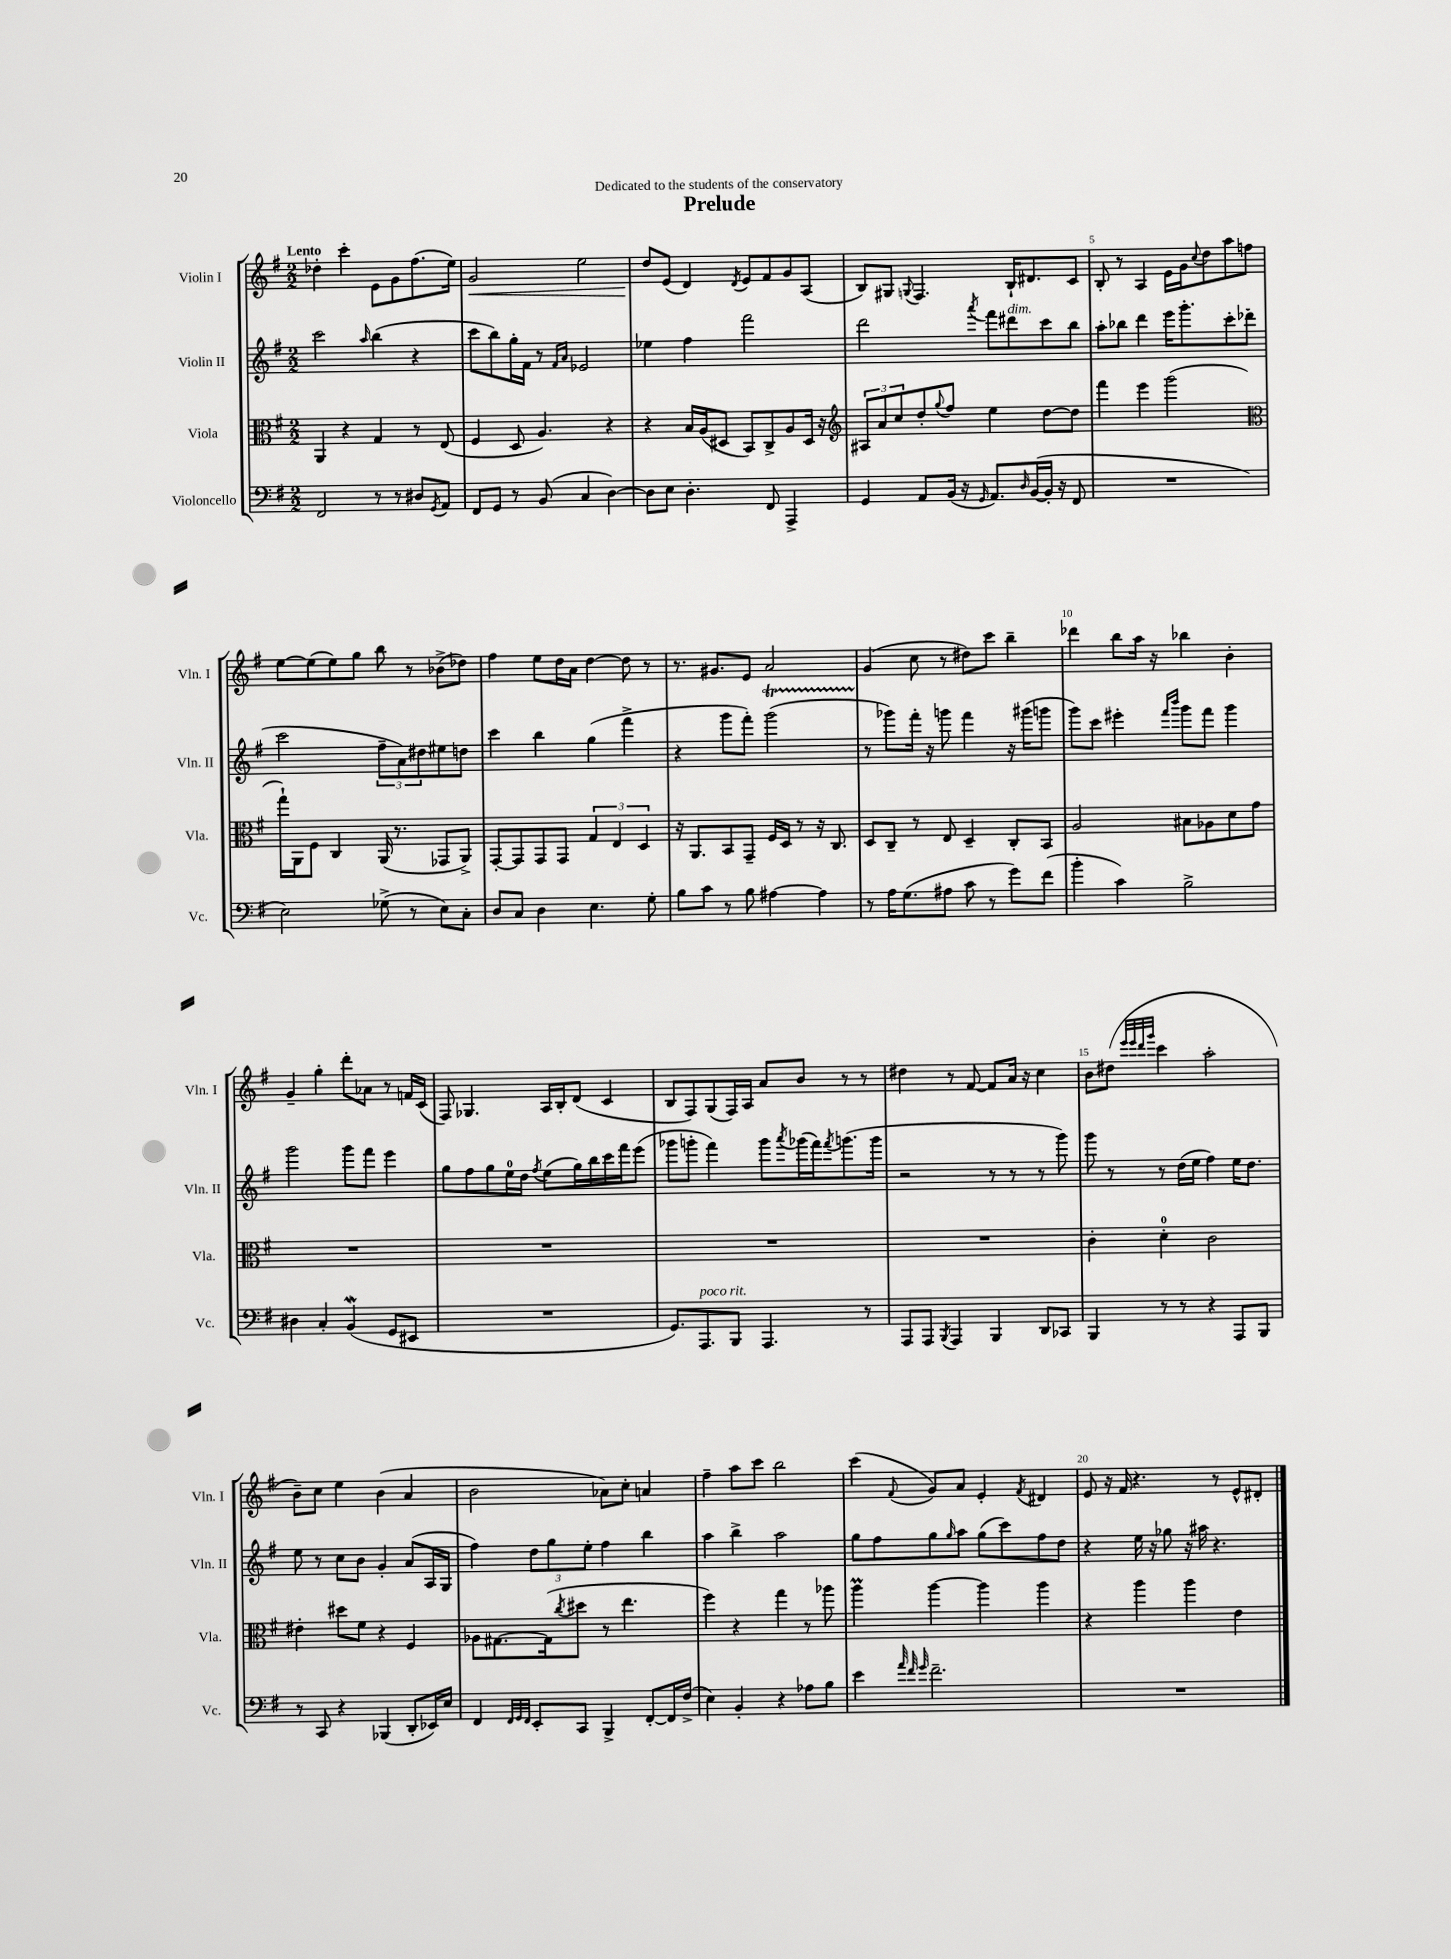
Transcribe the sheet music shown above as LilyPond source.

\header { title = "Prelude" dedication = "Dedicated to the students of the conservatory" }
<<
\new StaffGroup <<
\new Staff = "s0" \with { instrumentName = "Violin I" shortInstrumentName = "Vln. I" } {
    \clef treble \key g \major \numericTimeSignature \time 2/2 \tempo "Lento"
    des''4-. c'''4-. e'8 g'8 fis''8.( e''16) |
    g'2\< e''2 |
    d''8\! e'8( d'4) \acciaccatura { d'8 } e'8 fis'8 g'8 a8( |
    b8) gis8 \appoggiatura { g8 } fis4. b16-! dis'8. c'8 |
    b8-. r8 a4 e'16 g'16 \appoggiatura { c''8 } d''8 a''8 f''8 |
    e''8~ e''8( e''8) g''8 b''8 r8 bes'8->( des''8) |
    fis''4 e''8 d''16 a'16 d''4~ d''8 r8 |
    r8. gis'8. e'8 a'2 |
    g'4( c''8 r8 dis''8) c'''8 b''4-- |
    des'''4 b''8 a''16 r16 bes''4 b'4-. |
    g'4-- g''4-. d'''8-. aes'8 r8 f'16 c'16( |
    fis8) ges4. a16 b16-. d'8( c'4 |
    b8 fis8) g8( fis16) a16 a'8 b'8 r8 r8 |
    dis''4 r8 fis'8~ fis'8 a'16 r16 c''4 |
    b'8 dis''8( \grace { e'''32 e'''32 d'''32 g'''32 } c'''4 a''2-. |
    b'8--) c''8 e''4 b'4( a'4 |
    b'2 aes'8) c''8-. a'4 |
    fis''4-- a''8 c'''8 b''2 |
    c'''4( \appoggiatura { fis'8 } g'8) a'8 e'4-. \acciaccatura { fis'8 } dis'4 |
    e'8 r16 fis'16 r4. r8 e'8-^ dis'8-. \bar "|." |
}
\new Staff = "s1" \with { instrumentName = "Violin II" shortInstrumentName = "Vln. II" } {
    \clef treble \key g \major \numericTimeSignature \time 2/2
    c'''2 \grace { a''16 } b''4( r4 |
    c'''8 b''8) g''16-. fis'16 r8 \grace { fis'16 a'16 } ees'2 |
    ees''4 fis''4 fis'''2 |
    d'''2 \acciaccatura { a'''8 } fis'''8 dis'''8^\markup { \italic "dim." } c'''8 b''8 |
    a''8-. bes''8 d'''4 e'''16 g'''8.-. c'''8-. des'''8( |
    c'''2 \tuplet 3/2 { fis''8-- a'8) dis''8 } eis''8 d''8 |
    c'''4 b''4 g''4( fis'''4-> |
    r4 g'''8 fis'''8-.) g'''2\startTrillSpan( |
    r8\stopTrillSpan ges'''8) fis'''16-. r16 g'''8 fis'''4 r16 gis'''16( g'''8 |
    g'''8) c'''8 eis'''4-. \grace { fis'''16 b'''16 } g'''8 fis'''8 g'''4 |
    g'''2 g'''8 fis'''8 e'''4 |
    g''8 fis''8 g''8 e''16-0 d''16 \acciaccatura { fis''8 } e''8( g''16) b''16 c'''16 fis'''16 e'''8( |
    ges'''8 g'''8-. fis'''4) g'''8 \acciaccatura { a'''8 } ges'''16( fis'''16) \acciaccatura { fis'''8 } g'''8.( g'''16 |
    r2 r8 r8 r8 g'''8) |
    g'''8 r8 r8 d''16( e''16 fis''4) e''16 d''8. |
    e''8 r8 c''8 b'8 g'4-. a'8( a16 g16 |
    fis''4) \tuplet 3/2 { d''8 g''8 e''8-. } fis''4 b''4 |
    a''4 b''4-> a''2 |
    g''8 fis''8 g''8 \grace { g''16 } a''8 g''8( c'''8) fis''8 d''8 |
    r4 e''16 r16 ges''8 r16 ais''16 r4. \bar "|." |
}
\new Staff = "s2" \with { instrumentName = "Viola" shortInstrumentName = "Vla." } {
    \clef alto \key g \major \numericTimeSignature \time 2/2
    a,4 r4 g4 r8 e8( |
    fis4 d8 a4.) r4 |
    r4 b16 a16( dis8 b,8) c8-> a8 dis16 r16 |
    \clef treble \tuplet 3/2 { ais8 a'8 c''8 } d''8-. \appoggiatura { g''8 } fis''8 e''4 d''8~ d''8 |
    fis'''4 e'''4 g'''2( |
    \clef alto g''16-!) a,16 fis8 c4 a,16( r8. ges,8 a,8->) |
    g,8~-. g,8 g,8 g,8 \tuplet 3/2 { g4 e4 d4 } |
    r16 a,8. b,8 g,8-- fis16 d16 r8 r16 c8. |
    d8 c8-- r8 e8 d4-- c8-. b,8 |
    a2 bis8 aes8 d'8 g'8 |
    R1 |
    R1 |
    R1 |
    R1 |
    c'4-. d'4-0-. c'2 |
    eis'4-. dis''8 fis'8 r4 fis4 |
    aes8 gis8.~ gis16( \acciaccatura { c''8 } dis''8 r8 e''4. |
    fis''4) r4 g''4 r8 aes''8 |
    a''4\prall a''4~ a''4 a''4 |
    r4 a''4 a''4 e'4 \bar "|." |
}
\new Staff = "s3" \with { instrumentName = "Violoncello" shortInstrumentName = "Vc." } {
    \clef bass \key g \major \numericTimeSignature \time 2/2
    fis,2 r8 r8 dis8 \acciaccatura { g,8 } a,8 |
    fis,8 g,8 r8 b,8( c4 d4~) |
    d8 e8 d4.-. fis,8 a,,4-> |
    g,4 a,8 b,16( r16 \grace { g,16 } a,8.) \grace { d16 } b,16~( b,16-. r16 fis,8 |
    R1 |
    e2) ges8->( r8 e8) c8-. |
    d8 c8 d4 e4. g8-. |
    b8 c'8 r8 b8 ais4~ ais4 |
    r8 a16 g8.( ais8 c'8 r8 g'8) fis'8( |
    b'4-. c'4) b2-> |
    dis4 c4-. b,4\mordent( g,8 eis,8 |
    R1 |
    g,8.) a,,8.^\markup { \italic "poco rit." } b,,8 a,,4. r8 |
    a,,8 a,,8 \acciaccatura { b,,8 } a,,4 b,,4 d,8 ces,8 |
    b,,4 r8 r8 r4 a,,8 b,,8 |
    r8 c,8 r4 bes,,4( d,8-. ees,16) e16 |
    fis,4 \grace { fis,32 g,32 fis,32 } e,8-. c,8 b,,4-> fis,8~-. fis,16 fis16->( |
    e4) b,4-. r4 aes8 b8 |
    e'4 \grace { a'32 fis'32 g'32 } fis'2.-- |
    R1 \bar "|." |
}
>>
>>
\layout { \context { \Score \override BarNumber.break-visibility = ##(#f #t #t) barNumberVisibility = #(every-nth-bar-number-visible 5) } }
